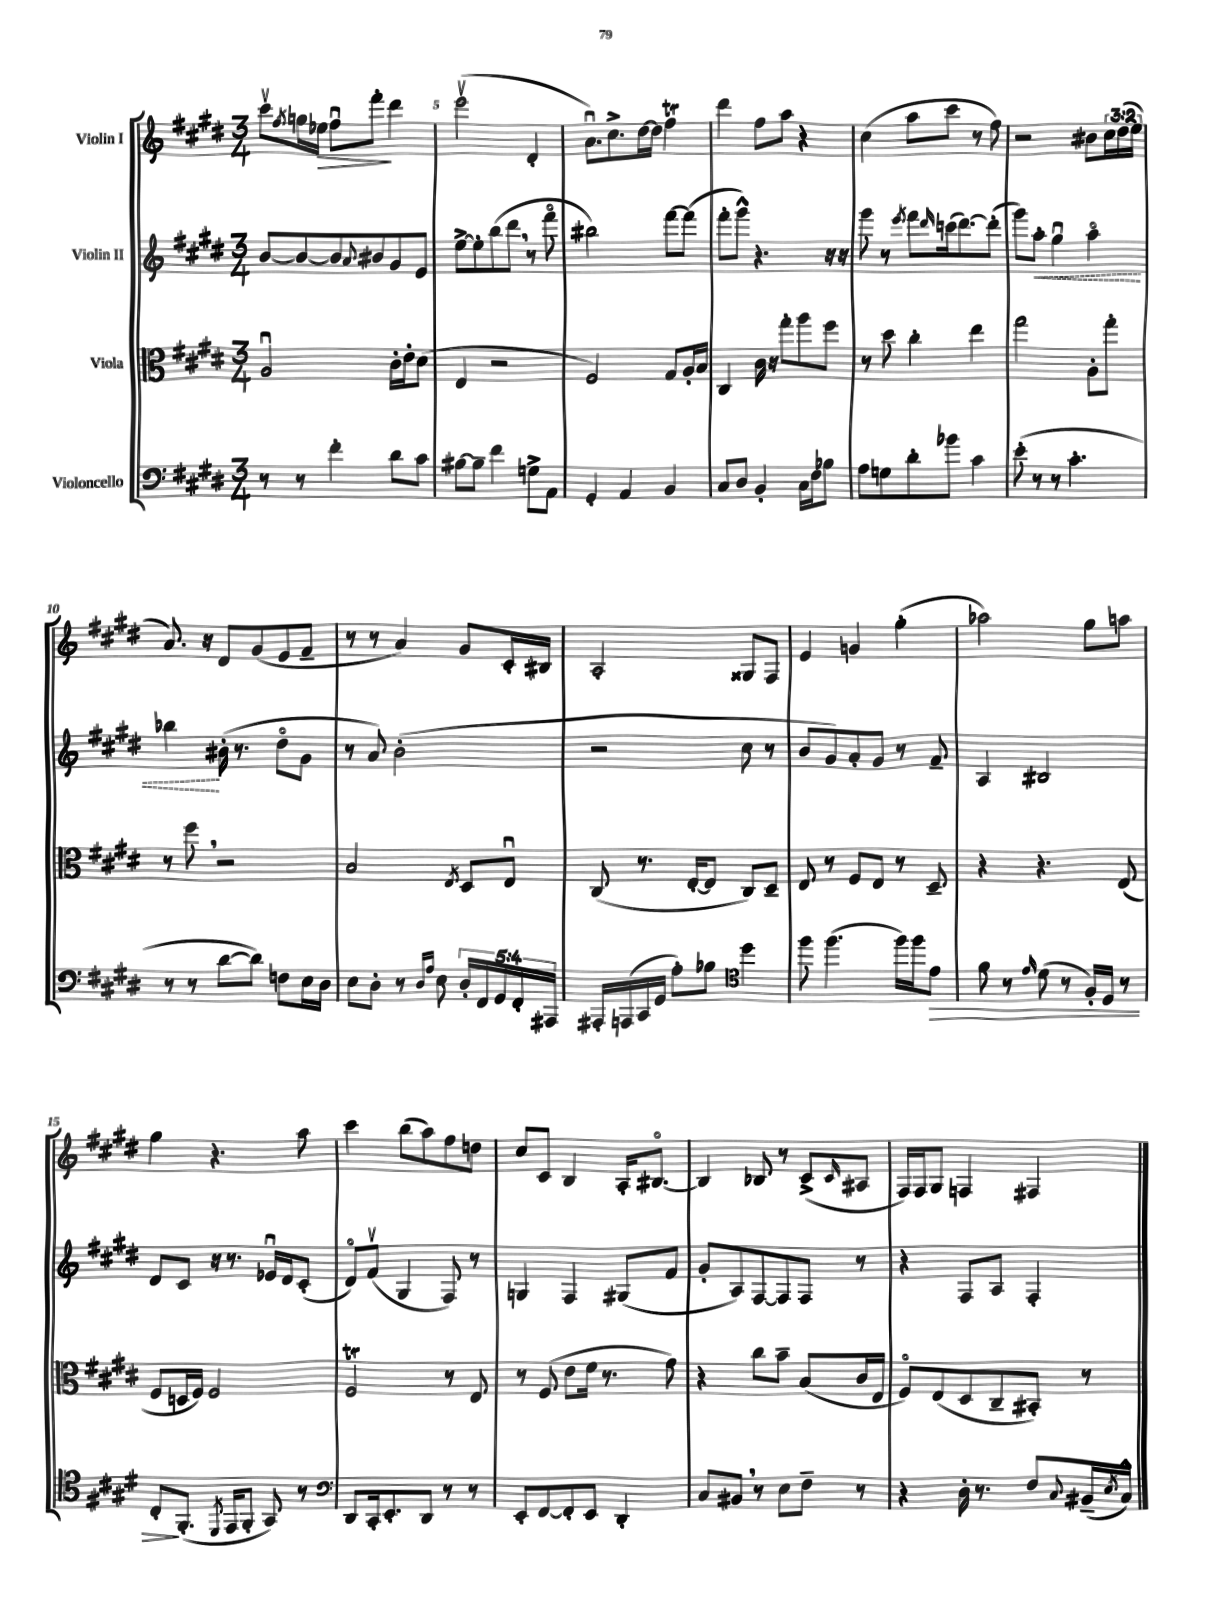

**kern	**dynam	**kern	**kern	**dynam	**kern	**dynam
*part4	*part4	*part3	*part2	*part2	*part1	*part1
*staff4	*staff4	*staff3	*staff2	*staff2	*staff1	*staff1
*I"Violoncello	*	*I"Viola	*I"Violin II	*	*I"Violin I	*
*clefF4	*	*clefC3	*clefG2	*	*clefG2	*
*k[f#c#g#d#]	*	*k[f#c#g#d#]	*k[f#c#g#d#]	*	*k[f#c#g#d#]	*
*M3/4	*	*M3/4	*M3/4	*	*M3/4	*
=4	=4	=4	=4	=4	=4	=4
8r	.	2Au/	[8b/L	.	8ccc#v\L	.
.	.	.	.	.	8qff#/	.
8r	.	.	8b/_	.	16ggn\L	.
!	!	!	!	!	!	!LO:HP:b
.	.	.	.	.	16ee-X\JJ	>
4f#'\	.	.	8b/]	.	8ff#u\L	.
.	.	.	8qqa/	.	.	.
.	.	.	8b#X/	.	8fff#'\J	.
8d#\L	.	16c#'\LL	8g#/	.	4ddd#\	]
.	.	16e'\J	.	.	.	.
8c#\J	.	(8d#\J	8e/J	.	.	.
=5	=5	=5	=5	=5	=5	=5
[8B#X\L	.	4E/	[8ee^\L	.	(2eeev\	.
8B#~\J]	.	.	8ee'\]	.	.	.
4f#\	.	2r	(8bb\	.	.	.
.	.	.	8ddd#,\J	.	.	.
8Gn^\L	.	.	8r	.	4d#'/	.
8AA\J	.	.	8fff#\	.	.	.
=6	=6	=6	=6	=6	=6	=6
4GG#'/	.	2F#/)	2bb#X\)	.	8.au\L)	.
.	.	.	.	.	8.cc#^\	.
4AA/	.	.	.	.	.	.
.	.	.	.	.	[16dd#\L	.
.	.	.	.	.	16dd#\JJ]	.
4BB/	.	8G#/L	[8fff#\L	.	4ff#T\	.
.	.	16A'/L	(8fff#\J]	.	.	.
.	.	16B/JJ	.	.	.	.
=7	=7	=7	=7	=7	=7	=7
8C#/L	.	4C#/	8fff#'\L	.	4ddd#\	.
8D#/J	.	.	8ggg#^^\J)	.	.	.
4BB'/	.	16c#\	4.r	.	8ff#\L	.
.	.	16r	.	.	.	.
.	.	8gg#'\L	.	.	8aa\J	.
16C#\LL	.	8aa\	.	.	4r	.
16F#\J	.	.	.	.	.	.
8B-X\J	.	8ff#\J	16r	.	.	.
.	.	.	16r	.	.	.
=8	=8	=8	=8	=8	=8	=8
8A\L	.	8r	8ggg#\	.	(4cc#\	.
8Gn\	.	8dd#\	8r	.	.	.
.	.	.	8qeee/	.	.	.
8d#'\	.	4cc#'\	8fff#\L	.	8aa\L	.
.	.	.	16qqddd#/	.	.	.
8b-X\J	.	.	(16cccn\k	.	8ccc#\J	.
.	.	.	[8.ddd#\)	.	.	.
4c#\	.	4ee\	.	.	8r	.
.	.	.	(8ddd#'\J]	.	8ff#\)	.
=9	=9	=9	=9	=9	=9	=9
(8e'\	.	2gg#\	8ggg#\L)	.	2r	.
!	!	!	!	!LO:HP:b	!	!
8r	.	.	8aa'\J	<	.	.
8r	.	.	4gg#u\	.	.	.
4.c#'\	.	.	.	.	.	.
.	.	8A'\L	4aa\	.	8b#X\L	.
.	.	8gg#'\J	.	.	24cc#\L	.
.	.	.	.	.	(24dd#\	.
.	.	.	.	.	24ee\JJ	.
!!LO:LB:g=z
=10	=10	=10	=10	=10	=10	=10
8r	.	8r	4bb-X\	.	8.a/)	.
8r	.	8ff#,\	.	.	.	.
.	.	.	.	.	16r	.
[8d#\L	.	2r	(16b#X'\	[	8d#/L	.
.	.	.	8.r	.	.	.
8d#\J])	.	.	.	.	(8g#/	.
8Fn\L	.	.	8dd#\L	.	8e/	.
16E\L	.	.	8g#\J	.	8f#~/J	.
16D#\JJ	.	.	.	.	.	.
=11	=11	=11	=11	=11	=11	=11
8E\L	.	2B/	8r	.	8r	.
8D#'\J	.	.	8a/)	.	8r	.
8r	.	.	(2b'\	.	4a/)	.
16qqD#/LL	.	.	.	.	.	.
16qqA/JJ	.	.	.	.	.	.
8E\	.	.	.	.	.	.
.	.	8qE/	.	.	.	.
20D#'/LL	.	8D#/L	.	.	8g#/L	.
20FF#/	.	.	.	.	.	.
20GG#/	.	.	.	.	.	.
.	.	8Eu/J	.	.	16c#'/L	.
20FF#'/	.	.	.	.	.	.
.	.	.	.	.	16B#X/JJ	.
20AAA#X/JJ	.	.	.	.	.	.
=12	=12	=12	=12	=12	=12	=12
16AAA#X'/LL	.	(8C#/	2r	.	2A'/	.
(16AAAn/	.	.	.	.	.	.
16CC#/	.	8.r	.	.	.	.
16GG#/JJ	.	.	.	.	.	.
8A'\L)	.	.	.	.	.	.
.	.	[16E'/KL	.	.	.	.
8B-X\J	.	8E/J]	.	.	.	.
*clefC4	*	*	*	*	*	*
4dd#\	.	8C#/L)	8cc#\	.	8G##X/L	.
.	.	8D#~/J	8r	.	8F#/J	.
=13	=13	=13	=13	=13	=13	=13
8ff#\	.	8E/	8b/L	.	4e/	.
(4.ff#\	.	8r	8g#/)	.	.	.
.	.	8F#/L	8a'/	.	4gn/	.
.	.	8E/J	8g#/J	.	.	.
16ff#\LL)	.	8r	8r	.	(4gg#'\	.
16ff#\J	.	.	.	.	.	.
!	!LO:HP:b	!	!	!	!	!
8e\J	>	8D#~/	8f#~/	.	.	.
=14	=14	=14	=14	=14	=14	=14
8f#\	.	4r	4A/	.	2aa-X\)	.
8r	.	.	.	.	.	.
16qqe/	.	.	.	.	.	.
(8d#\	.	4.r	2B#X/	.	.	.
8r	.	.	.	.	.	.
16F#'/LL)	.	.	.	.	8gg#\L	.
16D#/JJ	.	.	.	.	.	.
8r	.	(8E/	.	.	8aan\J	.
!!LO:LB:g=z
=15	=15	=15	=15	=15	=15	=15
8C#'/L	.	8F#/L	8d#/L	.	4gg#\	.
(8.FF#'/J	]	16Dn/L	8c#/J	.	.	.
.	.	16F#/JJ)	.	.	.	.
.	.	2F#/	16r	.	4.r	.
8qDD#/	.	.	.	.	.	.
16EE/KL	.	.	8.r	.	.	.
8FF#'/J	.	.	.	.	.	.
8GG#/)	.	.	16e-Xu/LL	.	.	.
.	.	.	16d#/J	.	.	.
8r	.	.	(8c#'/J	.	8aa\	.
=16	=16	=16	=16	=16	=16	=16
*clefF4	*	*	*	*	*	*
8DD#/L	.	2F#T/	8d#/L)	.	4ccc#\	.
16CC#'/k	.	.	(8f#v/J	.	.	.
8.EE'/	.	.	.	.	.	.
.	.	.	4G#/	.	(8bb\L	.
8DD#/J	.	.	.	.	8aa\)	.
8r	.	8r	8F#/)	.	8ff#\	.
8r	.	8E/	8r	.	8ddn\J	.
=17	=17	=17	=17	=17	=17	=17
8EE'/L	.	8r	4Gn/	.	8cc#/L	.
[8FF#/	.	(8F#/	.	.	8c#/J	.
8FF#'/]	.	8e\L	4F#/	.	4B/	.
8EE/J	.	16f#\Jk	.	.	.	.
.	.	8.r	.	.	.	.
4DD#'/	.	.	(8G#X/L	.	16A'/KL	.
.	.	.	.	.	[8.B#X/J	.
.	.	8g#\)	8f#/J	.	.	.
=18	=18	=18	=18	=18	=18	=18
8C#/L	.	4r	8g#'/L	.	4B#/]	.
8BB#X,/J	.	.	8A/)	.	.	.
8r	.	8cc#\L	[8F#/	.	8B-X/	.
8E\L	.	8b~\J	8F#/]	.	8r	.
8F#~\J	.	(8B/L	8F#/J	.	(8c#^/L	.
.	.	.	.	.	16qqc#/	.
8r	.	16c#/L	8r	.	8A#X/J	.
.	.	16E/JJ	.	.	.	.
=19	=19	=19	=19	=19	=19	=19
4r	.	8F#/L)	4r	.	16F#/LL)	.
.	.	.	.	.	16F#/J	.
.	.	(8E/	.	.	8G#/J	.
16D#'\	.	8D#/	8F#/L	.	4Fn/	.
8.r	.	.	.	.	.	.
.	.	8C#~/	8A/J	.	.	.
8F#/L	.	8BB#X'/J)	4F#'/	.	4F#X/	.
8qqC#/	.	.	.	.	.	.
(16BB#X~/L	.	8r	.	.	.	.
8qE/	.	.	.	.	.	.
16C#^^/JJ)	.	.	.	.	.	.
==	==	==	==	==	==	==
*-	*-	*-	*-	*-	*-	*-
